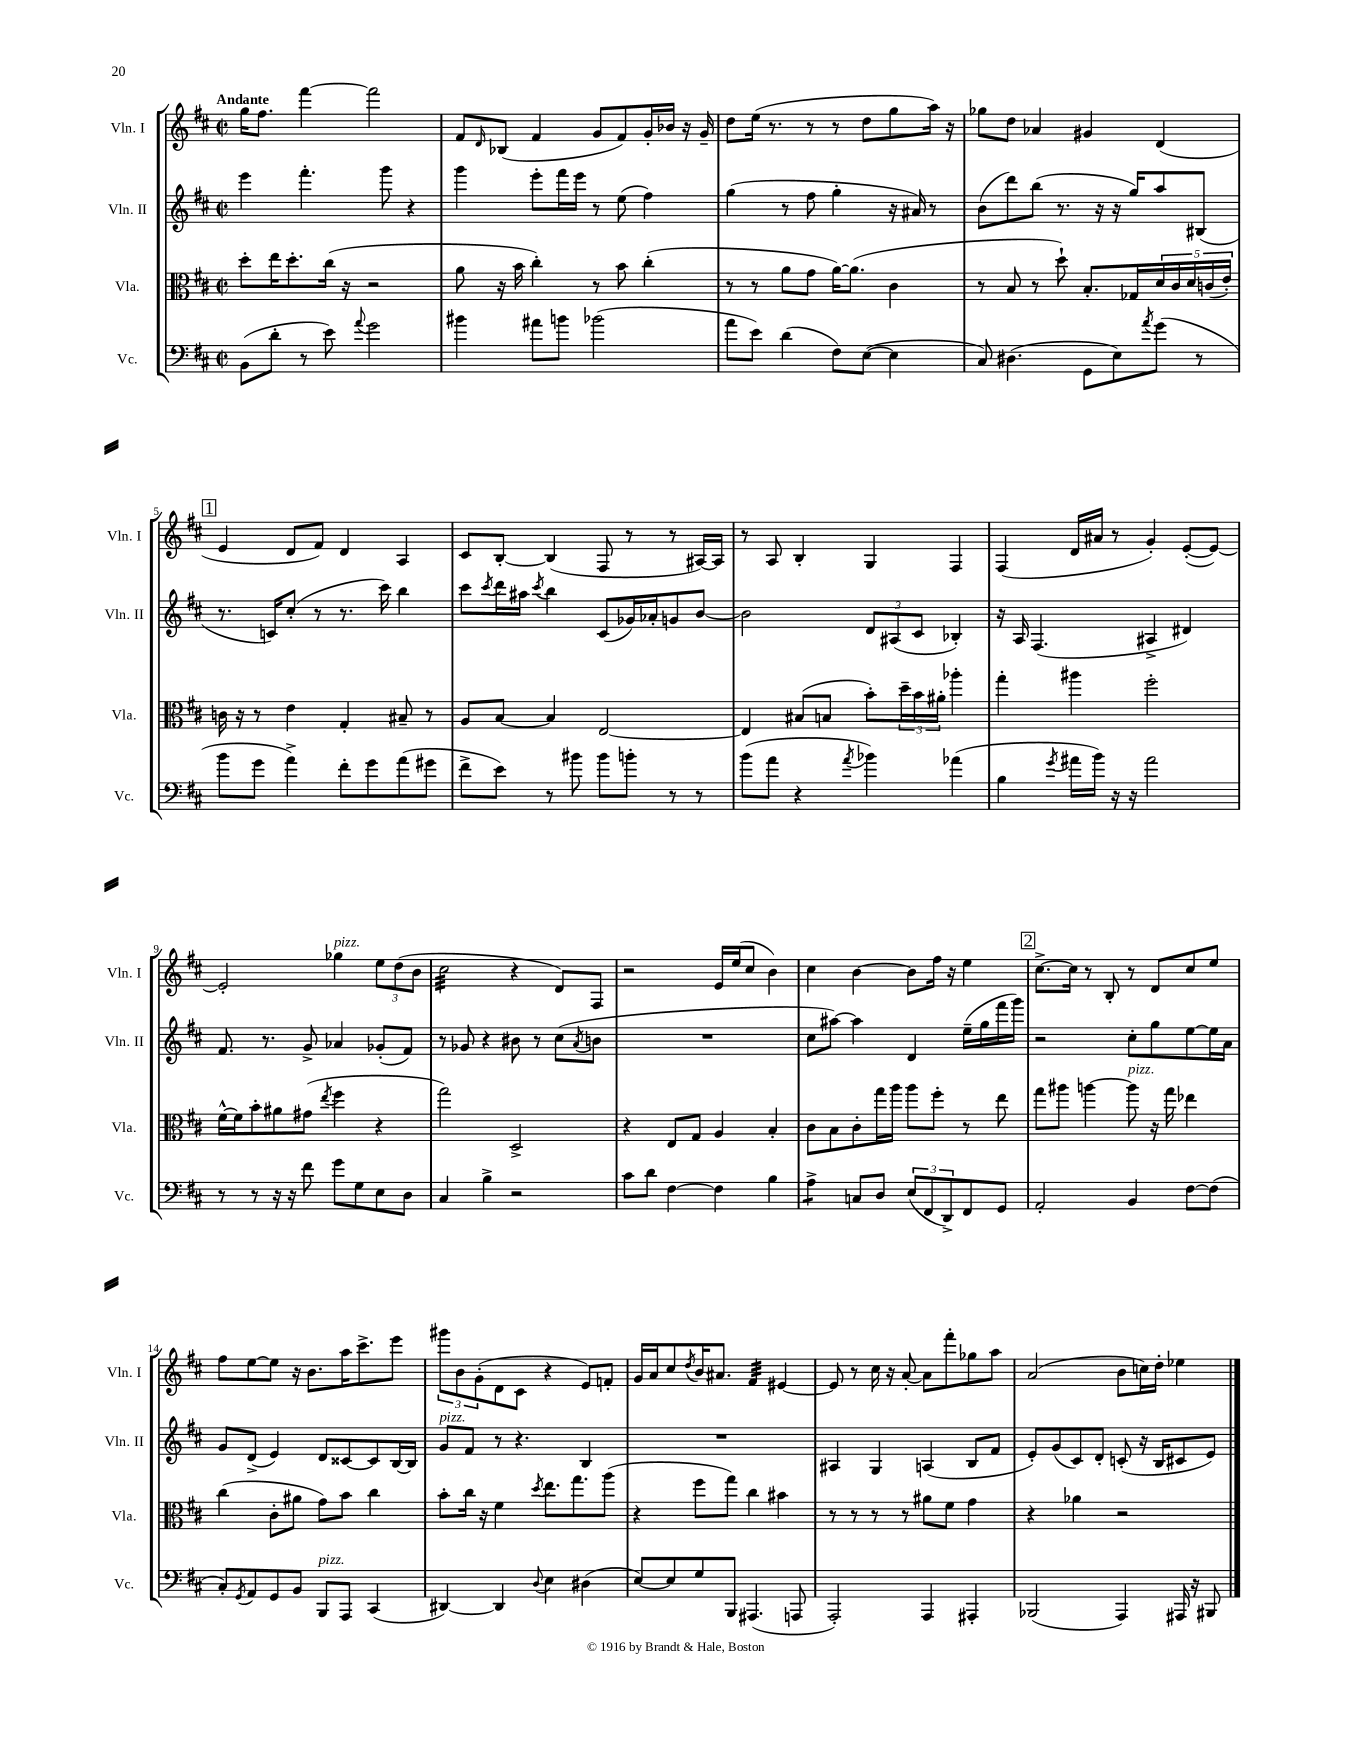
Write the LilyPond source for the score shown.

<<
\new StaffGroup <<
\new Staff = "s0" \with { instrumentName = "Vln. I" shortInstrumentName = "Vln. I" } {
    \clef treble \key d \major \defaultTimeSignature \time 2/2 \tempo "Andante"
    g''16 fis''8. fis'''4~ fis'''2 |
    fis'8 \grace { d'16 } bes8( fis'4 g'8 fis'8) g'16-. bes'16 r16 g'16-- |
    d''8 e''16( r8. r8 r8 d''8 g''8 a''16) r16 |
    ges''8 d''8 aes'4 gis'4 d'4( |
    \mark \markup { \box "1" } e'4 d'8 fis'8) d'4 a4 |
    cis'8 b8~-. b4( fis8 r8 r8 ais16~) ais16 |
    r8 a8 b4-. g4 fis4 |
    fis4( d'16 ais'16 r8 g'4-.) e'8~-.( e'8~) |
    e'2-. ges''4^\markup { \italic "pizz." } \tuplet 3/2 { e''8 d''8( b'8 } |
    cis''2:32 r4 d'8) fis8 |
    r2 e'16 e''16( cis''8 b'4) |
    cis''4 b'4~ b'8 fis''16 r16 e''4 |
    \mark \markup { \box "2" } cis''8.~-> cis''16 r8 b8-. r8 d'8 cis''8 e''8 |
    fis''8 e''8~ e''8 r16 b'8. a''16 cis'''8.-> e'''8 |
    \tuplet 3/2 { gis'''8 b'8 g'8-.( } d'8 cis'8 r4 e'8) f'8-. |
    g'16 a'16 cis''8 \acciaccatura { d''8 } b'16 ais'8. fis'4:32 eis'4~ |
    eis'8 r8 cis''16 r16 a'8~-. a'8 fis'''8-. ges''8 a''8 |
    a'2( b'8 c''16) d''16-. ees''4 \bar "|." |
}
\new Staff = "s1" \with { instrumentName = "Vln. II" shortInstrumentName = "Vln. II" } {
    \clef treble \key d \major \defaultTimeSignature \time 2/2
    e'''4 fis'''4.-. g'''8 r4 |
    g'''4 e'''8-. fis'''16 e'''16 r8 e''8( fis''4) |
    g''4( r8 fis''8 g''4-. r16 ais'16) r8 |
    b'8( d'''8) b''8( r8. r16 r16 g''16) a''8 bis8( |
    \mark \markup { \box "1" } r8. c'16) cis''8-.( r8 r8. cis'''16) b''4 |
    cis'''8 \acciaccatura { cis'''8 } d'''16 ais''16 \acciaccatura { cis'''8 } b''4 cis'8( ges'16) aes'16-. g'8 b'8~ |
    b'2 \tuplet 3/2 { d'8 ais8( cis'8 } bes4-.) |
    r16 a16 fis4.( ais4-> dis'4) |
    fis'8. r8. g'8-> aes'4 ges'8-.( fis'8) |
    r8 ges'8 r4 bis'8 r8 cis''8( \acciaccatura { a'8 } b'8 |
    R1 |
    cis''8 ais''8~) ais''4 d'4 e''16--( g''16 fis'''16 g'''16) |
    \mark \markup { \box "2" } r2 cis''8-. g''8 e''8~ e''16 a'16 |
    g'8 d'8->( e'4) d'8 cisis'8~ cisis'8 b16~ b16 |
    g'8^\markup { \italic "pizz." } fis'8 r8 r4. b4 |
    R1 |
    ais4 g4 a4( b8 fis'8 |
    e'8-.) g'8( cis'8) d'8-. c'8-.( r16 b16 cis'8 e'8) \bar "|." |
}
\new Staff = "s2" \with { instrumentName = "Vla." shortInstrumentName = "Vla." } {
    \clef alto \key d \major \defaultTimeSignature \time 2/2
    d''8-. e''16 d''8.-. cis''16( r16 r2 |
    a'8 r16 b'16 cis''4-.) r8 b'8 cis''4-.( |
    r8 r8 a'8 g'8 a'16~) a'8.( cis'4 |
    r8 b8 r8 d''8-!) b8.-. ges16 \tuplet 5/4 { d'16 cis'16 d'16 c'16( e'16-.) } |
    \mark \markup { \box "1" } c'16 r16 r8 e'4 g4-. bis8-- r8 |
    a8 b8~ b4 e2~ |
    e4 bis8( b8 b'8-.) \tuplet 3/2 { d''16-- b'16 ais'16-. } aes''4-. |
    g''4-. ais''4 fis''2-. |
    fis'16~-^ fis'16 b'8-. ais'8 gis'8( \acciaccatura { e''8 } fis''4 r4 |
    g''2) d2-> |
    r4 e8 g8 a4 b4-. |
    cis'8 b8 cis'8-. g''16 a''16 a''8 fis''8-. r8 e''8 |
    \mark \markup { \box "2" } g''8 ais''8 a''4~ a''8^\markup { \italic "pizz." } r16 g''16 ees''4 |
    cis''4( cis'8-. ais'8 g'8) b'8 cis''4 |
    b'8-. cis''16 r16 fis'4 \acciaccatura { d''8 } e''8. g''8. a''8( |
    r4 fis''8 g''8) cis''4 bis'4 |
    r8 r8 r8 r8 ais'8 fis'8 g'4 |
    r4 aes'4 r2 \bar "|." |
}
\new Staff = "s3" \with { instrumentName = "Vc." shortInstrumentName = "Vc." } {
    \clef bass \key d \major \defaultTimeSignature \time 2/2
    b,8( d'8-. r8 e'8) \appoggiatura { a'8 } g'2 |
    bis'4 ais'8 b'8 bes'2( |
    a'8 e'8) d'4( fis8) e8~( e4 |
    cis8) dis4.( g,8 e8) \acciaccatura { a'8 } g'8( r8 |
    \mark \markup { \box "1" } b'8 g'8 a'4->) fis'8-. g'8 a'8( gis'8 |
    fis'8-> e'8) r8 bis'8 bis'8 b'8-. r8 r8 |
    b'8( a'8 r4 \acciaccatura { a'8 } bes'4) aes'4( |
    b4 \acciaccatura { g'8 } ais'16 b'16) r16 r16 ais'2 |
    r8 r8 r16 r16 fis'8 g'8 g8 e8 d8 |
    cis4 b4-> r2 |
    cis'8 d'8 fis4~ fis4 b4 |
    a4:8-> c8 d8 \tuplet 3/2 { e8( fis,8 d,8->) } fis,8 g,8 |
    \mark \markup { \box "2" } a,2-. b,4 fis8~ fis8( |
    cis8-.) \acciaccatura { g,8 } a,8 g,8 b,8 b,,8^\markup { \italic "pizz." } a,,8 cis,4( |
    dis,4~) dis,4 \appoggiatura { d8 } e4 dis4( |
    e8~) e8 g8 b,,8 ais,,4.( a,,8 |
    a,,2-.) a,,4 ais,,4-. |
    bes,,2( a,,4) ais,,16 r16 bis,,8 \bar "|." |
}
>>
>>
